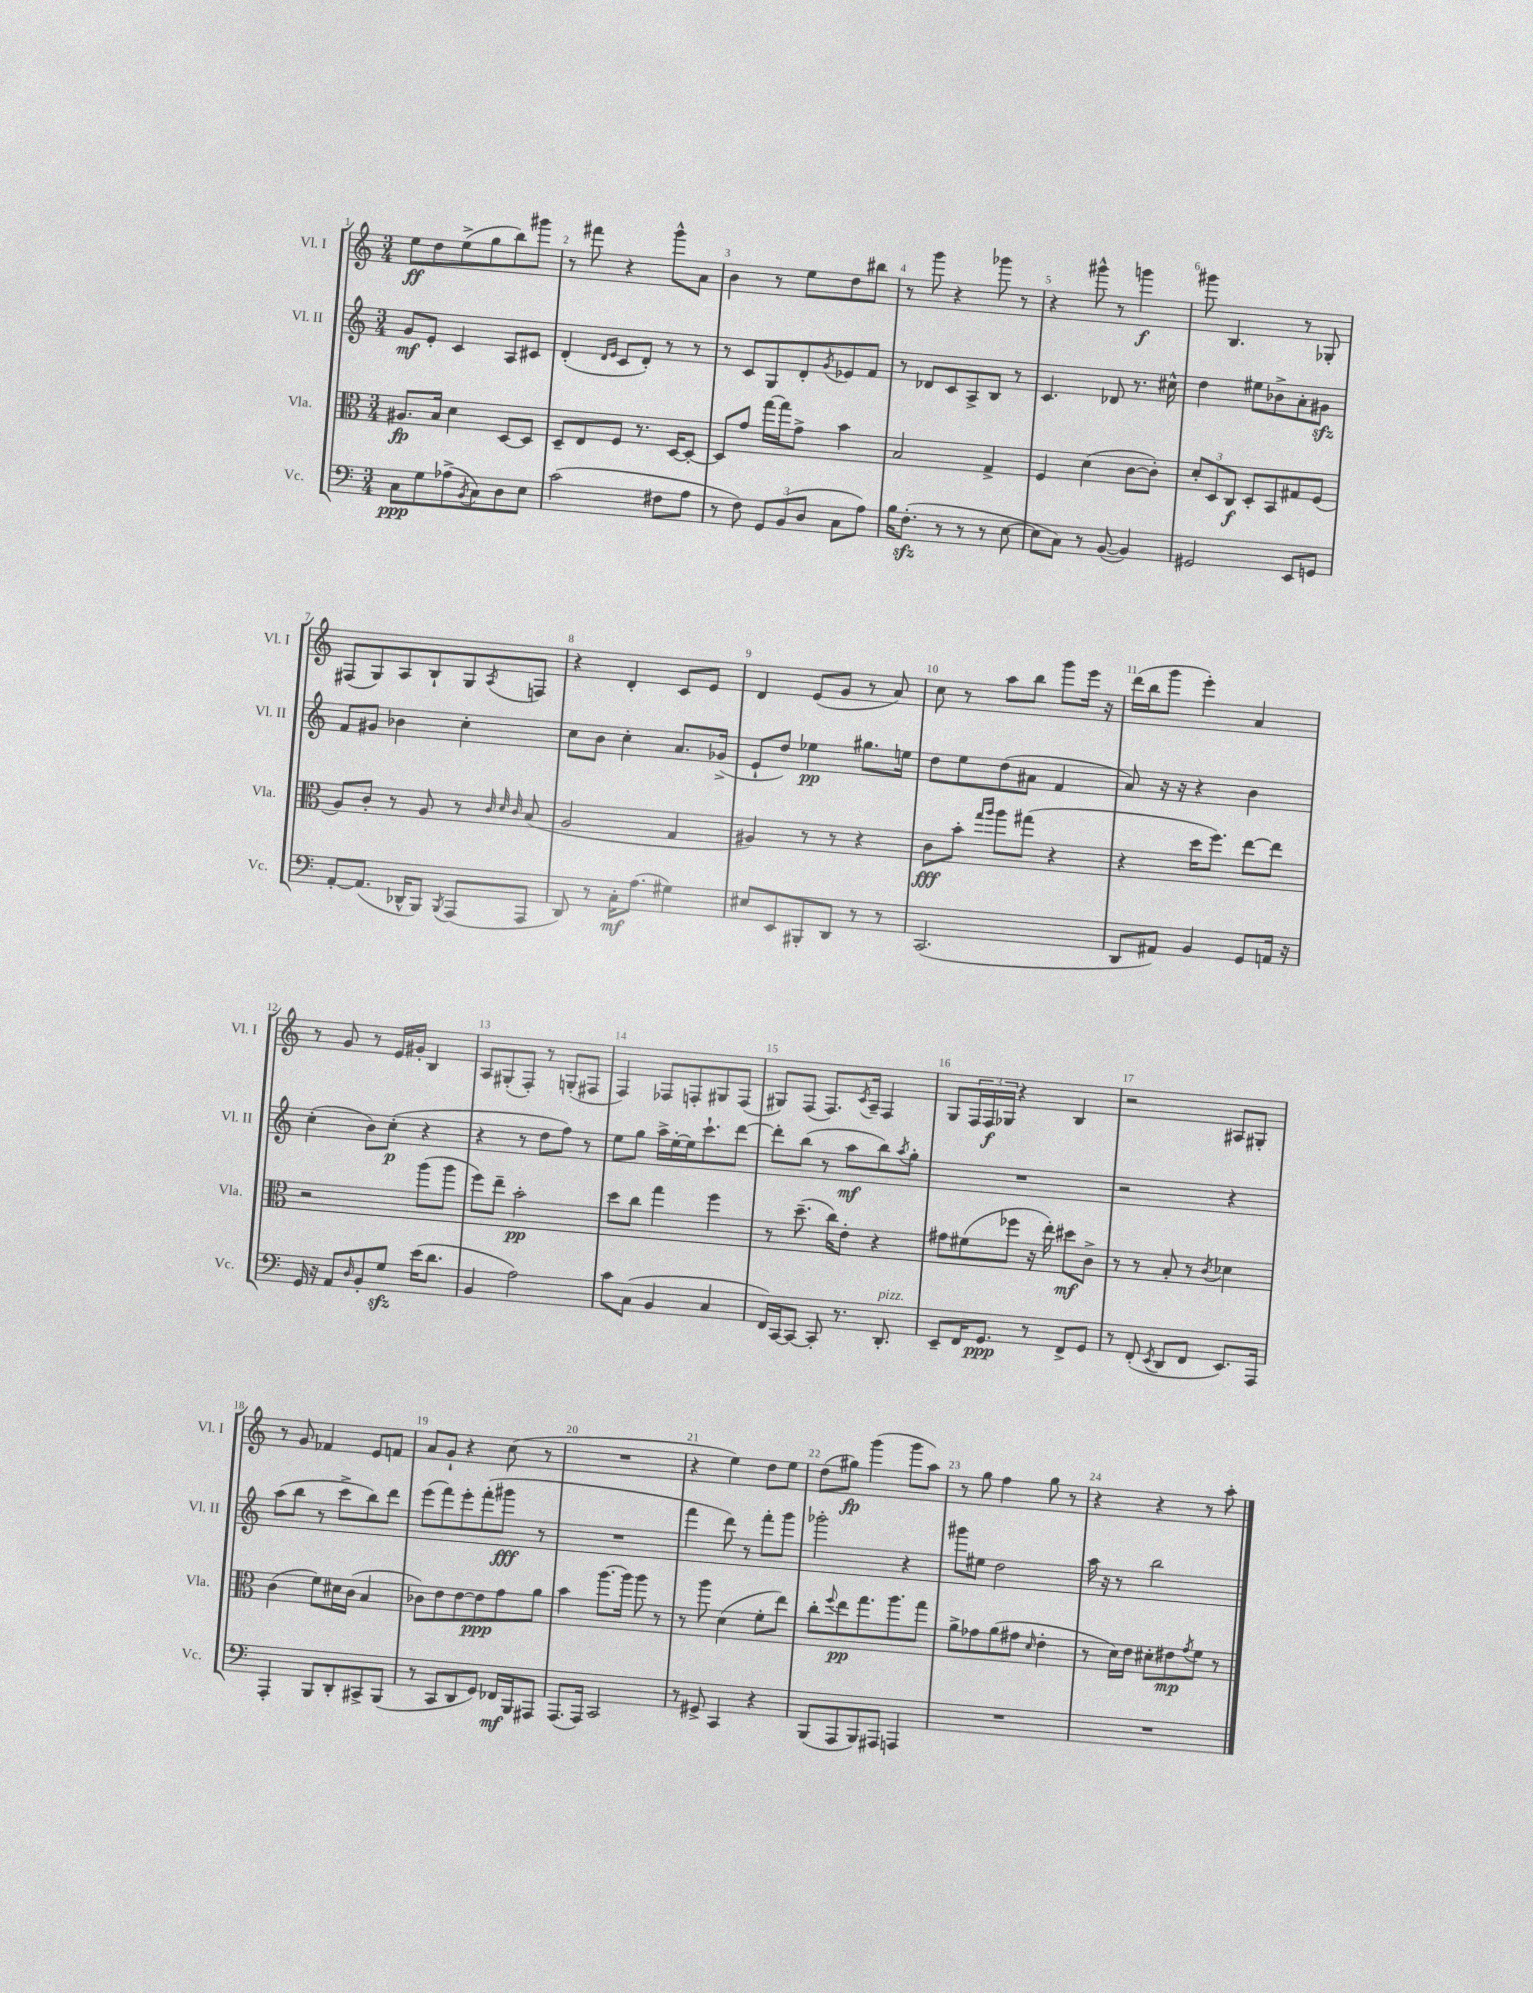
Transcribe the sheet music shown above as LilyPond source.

<<
\new StaffGroup <<
\new Staff = "s0" \with { instrumentName = "Vl. I" shortInstrumentName = "Vl. I" } {
    \clef treble \key c \major \numericTimeSignature \time 3/4
    e''8\ff d''8 e''8->( g''8 b''8) gis'''8 |
    r8 fis'''8 r4 g'''8-^ a'8 |
    b'4 r8 e''8 d''8 bis''8 |
    r8 g'''8 r4 ges'''8 r8 |
    r4 gis'''8-^ r8 g'''4\f |
    gis'''8 b4. r8 ges8-. |
    fis8( g8) a8 b8-! g8 \acciaccatura { a8 } f8 |
    r4 d'4-. c'8 e'8 |
    d'4 e'8( g'8 r8 a'8) |
    c''8 r8 a''8 b''8 g'''8 e'''16 r16 |
    d'''16( b''16 g'''8 e'''4-.) a'4 |
    r8 g'8 r8 e'16 gis'16-. b4 |
    a8 gis8-.( f8-.) r8 g8-.( fis8 |
    f4) fes8 f8-. gis8 f8( |
    gis8) f8( f8.) \acciaccatura { c'8 } a16-- f4 |
    g8 \tuplet 3/2 { f16 f16\f ges16 } r4 b4 |
    r2 ais8 gis8-. |
    r8 g'8 fes'4 e'8 f'8 |
    a'8 g'8-! r4 c''8( r8 |
    R2. |
    r4 e''4) d''8 e''8 |
    d''8( gis''8\fp) g'''4( g'''8 a''8) |
    r8 g''8 f''4 g''8 r8 |
    r4 r4 r8 a''8-. \bar "|." |
}
\new Staff = "s1" \with { instrumentName = "Vl. II" shortInstrumentName = "Vl. II" } {
    \clef treble \key c \major \numericTimeSignature \time 3/4
    g'8\mf e'8-. c'4 a8 cis'8 |
    d'4-.( \grace { d'16 e'16 } c'8 d'8-.) r8 r8 |
    r8 c'8 g8 d'8-. \acciaccatura { g'8 } ees'8 f'8 |
    r8 des'8 c'8 a8-> b8 r8 |
    c'4. des'8 r8. cis''16-^ |
    d''4 eis''8 bes'8-> a'8-. gis'8\sfz |
    f'8 gis'8 bes'4 c''4-. |
    c''8 b'8 c''4-. a'8. ges'16->( |
    e'8-! d''8) ees''4\pp gis''8. e''16 |
    d''8 e''8 d''8( ais'8 f'4 |
    a'8) r16 r16 r4 b'4 |
    c''4-.( b'8) c''8-.\p( r4 |
    r4 r8 d''8 f''8) r8 |
    e''8 g''8 a''16-> e''16~-. e''16 c'''8.-! d'''8~ |
    d'''8-. b''8( r8 a''8\mf b''8) \acciaccatura { a''8 } g''8-. |
    R2. |
    r2 r4 |
    a''8( b''8 r8 c'''8-> b''8) d'''8 |
    e'''8( f'''8) e'''8-. f'''8-.( gis'''8\fff r8 |
    R2. |
    f'''4 d'''8) r8 f'''8-. g'''8 |
    ges'''2-. r4 |
    gis'''8 eis''8 d''2 |
    a''16 r16 r8 b''2 \bar "|." |
}
\new Staff = "s2" \with { instrumentName = "Vla." shortInstrumentName = "Vla." } {
    \clef alto \key c \major \numericTimeSignature \time 3/4
    ais8.\fp b16 d'4 d8~ d8 |
    d8-- e8 f8 r8. d16~ d8~-. |
    d8 g'8 g''16~ g''16 g'8-> b'4 |
    b2 g4-> |
    f4 d'4( c'8~ c'8-.) |
    \tuplet 3/2 { d'8-. d8 c8\f } d8-. b,8 gis8 f8( |
    a8) c'8-. r8 a8 r8 \grace { c'32 d'32 c'32 } b8( |
    a2 g4 |
    ais4) r8 r8 r4 |
    c'8\fff b'8-. \grace { g''16 a''16 } a''8 gis''8( r4 |
    r4 d''16 f''8.) e''8~ e''8 |
    r2 a''8( a''8 |
    f''8) e''8-- b'2-.\pp |
    d''8 c''8 g''4 f''4 |
    r8 d''8.--( c''16) e'8-. r4 |
    gis'8 fis'8( fes''8 r16 e''16-.) dis''8\mf c'8-> |
    r8 r8 b8-. r8 \acciaccatura { c'8 } des'4 |
    c'4( f'8) dis'16 c'16( b4 |
    ces'8) e'8 e'8~ e'8\ppp g'8 a'8 |
    b'4 a''8.~ a''16 a''8 r8 |
    r8 a''8 d'4( f'8-. e''8) |
    c''8-. \appoggiatura { f''8 } e''8\pp g''8. a''8. g''8 |
    a'8-> ges'8 a'8( gis'8 \grace { d'16 } e'4-. |
    r8 d'16) e'16 dis'8-. eis'8\mp \acciaccatura { g'8 } f'8 r8 \bar "|." |
}
\new Staff = "s3" \with { instrumentName = "Vc." shortInstrumentName = "Vc." } {
    \clef bass \key c \major \numericTimeSignature \time 3/4
    c8\ppp g8 aes8->( \acciaccatura { b,8 } c8) d8 e8 |
    c'2( fis8 a8 |
    r8 f8) \tuplet 3/2 { g,8 b,8( d8 } c8 a8) |
    b16 f8.-.\sfz( r8 r8 r8 e8~ |
    e8 c8) r8 b,8~( b,4) |
    gis,2 e,8 g,8 |
    a,8~-. a,8.( des,16-^ b,,8) \acciaccatura { b,,8 } a,,8( a,,8 |
    d,8) r8 c16-.\mf a8.( gis4) |
    eis8 e,8 bis,,8-. d,8 r8 r8 |
    c,2.( |
    d,8 ais,8) b,4 g,8 a,16 r16 |
    g,16 r16 a,8 \grace { d16 } b,8-. g8\sfz e'16( d'8. |
    b,4 a2) |
    c'8 c8( b,4 c4 |
    f,16) c,16~ c,8~ c,8-. r8. d,8.-.^\markup { \italic "pizz." } |
    e,8-- f,16 g,8.\ppp r8 f,8-> g,8 |
    r8 f,8-.( \acciaccatura { e,8 } d,8 f,8 e,8.) a,,16 |
    a,,4-. b,,8 d,8-. cis,8-> b,,8( |
    r8 c,8 d,8 g,8) fes,16\mf b,,16 ais,,8 |
    a,,8.( a,,16) c,2 |
    r8 gis,8-> c,4 r4 |
    b,,8( a,,8 b,,8) ais,,8 a,,4 |
    R2. |
    R2. \bar "|." |
}
>>
>>
\layout { \context { \Score \override BarNumber.break-visibility = ##(#f #t #t) barNumberVisibility = #all-bar-numbers-visible } }
